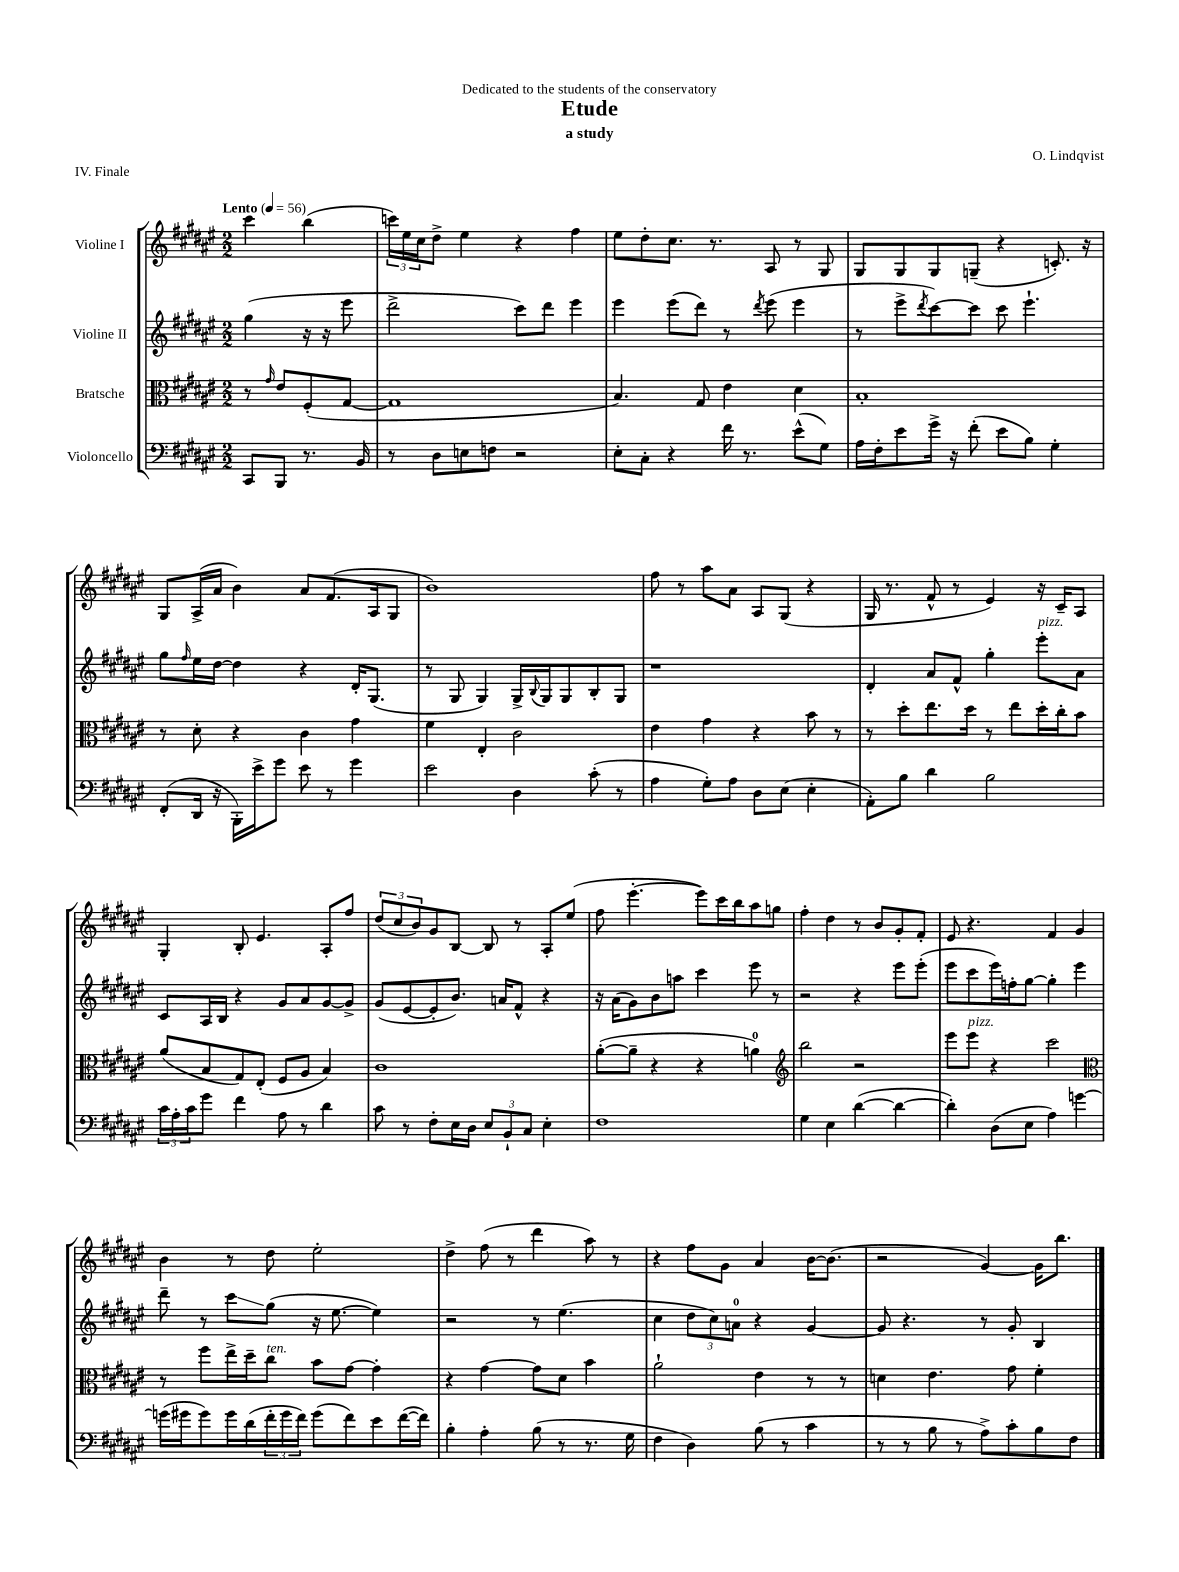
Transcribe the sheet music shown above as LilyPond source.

\header { title = "Etude" composer = "O. Lindqvist" subtitle = "a study" dedication = "Dedicated to the students of the conservatory" piece = "IV. Finale" }
<<
\new StaffGroup <<
\new Staff = "s0" \with { instrumentName = "Violine I" } {
    \clef treble \key fis \major \numericTimeSignature \time 2/2 \partial 2 \tempo "Lento" 4 = 56
    cis'''4 b''4( |
    \tuplet 3/2 { c'''16) eis''16 cis''16 } dis''8-> eis''4 r4 fis''4 |
    eis''8 dis''8-. cis''8. r8. ais8 r8 gis8 |
    gis8 gis8 gis8 g8--( r4 c'8.-.) r16 |
    gis8 ais16->( ais'16 b'4) ais'8 fis'8.( ais16 gis8 |
    b'1) |
    fis''8 r8 ais''8 ais'8 ais8 gis8( r4 |
    gis16 r8. fis'8-^ r8 eis'4) r16 cis'16-- ais8 |
    gis4-. b8-. eis'4. ais8-. fis''8 |
    \tuplet 3/2 { dis''8( cis''8 b'8) } gis'8 b8~ b8 r8 ais8-. eis''8( |
    fis''8 eis'''4.~-. eis'''8) cis'''16 b''16 ais''8 g''8 |
    fis''4-. dis''4 r8 b'8 gis'8-. fis'8-. |
    eis'8 r4. fis'4 gis'4 |
    b'4 r8 dis''8 eis''2-. |
    dis''4-> fis''8( r8 dis'''4 ais''8) r8 |
    r4 fis''8 gis'8 ais'4 b'16~ b'8.( |
    r2 gis'4~) gis'16 b''8. \bar "|." |
}
\new Staff = "s1" \with { instrumentName = "Violine II" } {
    \clef treble \key fis \major \numericTimeSignature \time 2/2 \partial 2
    gis''4( r16 r16 eis'''8 |
    dis'''2-> cis'''8) dis'''8 eis'''4 |
    eis'''4 eis'''8( dis'''8) r8 \acciaccatura { dis'''8 } eis'''8( eis'''4 |
    r8 eis'''8-> \acciaccatura { dis'''8 } cis'''8~) cis'''8 cis'''8 eis'''4.-! |
    gis''8 \grace { fis''16 } eis''16 dis''16~ dis''4 r4 dis'16-. gis8.( |
    r8 gis8 gis4) gis16-> \appoggiatura { b8 } gis16 gis8 b8-. gis8 |
    r1 |
    dis'4-. ais'8 fis'8-^ gis''4-. eis'''8-.^\markup { \italic "pizz." } ais'8 |
    cis'8 ais16 b16 r4 gis'8 ais'8 gis'8~ gis'8-> |
    gis'8( eis'8~ eis'8-. b'8.) a'16 fis'8-^ r4 |
    r16 ais'16( gis'8) b'8 a''8 cis'''4 eis'''8 r8 |
    r2 r4 eis'''8 eis'''8-.( |
    eis'''8 cis'''8 eis'''16) f''16-. gis''8~ gis''4-. eis'''4 |
    dis'''8-- r8 cis'''8\glissando gis''8( r16 eis''8.~ eis''4) |
    r2 r8 eis''4.( |
    cis''4 \tuplet 3/2 { dis''8 cis''8) a'8-0 } r4 gis'4~ |
    gis'8 r4. r8 gis'8-. b4 \bar "|." |
}
\new Staff = "s2" \with { instrumentName = "Bratsche" } {
    \clef alto \key fis \major \numericTimeSignature \time 2/2 \partial 2
    r8 \grace { gis'16 } eis'8 fis8-.( gis8~ |
    gis1 |
    b4.) gis8 eis'4 dis'4 |
    b1-. |
    r8 dis'8-. r4 cis'4 gis'4 |
    fis'4 eis4-. cis'2 |
    eis'4 gis'4 r4 b'8 r8 |
    r8 dis''8-. eis''8. dis''16 r8 eis''8 dis''16-. cis''16-. b'8 |
    ais'8( b8 gis8) eis8-.( fis8 ais8 b4) |
    cis'1 |
    ais'8~-.( ais'8-- r4 r4 a'4-0) |
    \clef treble b''2 r2 |
    eis'''8 eis'''8^\markup { \italic "pizz." } r4 cis'''2 |
    \clef alto r8 fis''8 eis''16-> dis''16-- cis''8^\markup { \italic "ten." } b'8 gis'8~ gis'4-. |
    r4 gis'4~ gis'8 dis'8 b'4 |
    ais'2-! eis'4 r8 r8 |
    d'4 eis'4. gis'8 fis'4-. \bar "|." |
}
\new Staff = "s3" \with { instrumentName = "Violoncello" } {
    \clef bass \key fis \major \numericTimeSignature \time 2/2 \partial 2
    cis,8 b,,8 r8. b,16 |
    r8 dis8 e8 f8 r2 |
    eis8-. cis8-. r4 fis'16 r8. eis'8-^( gis8) |
    ais16 fis16-. eis'8 gis'16-> r16 fis'8-.( eis'8 b8) gis4-. |
    fis,8-.( dis,16 r16 b,,16-.) eis'16-> gis'8 eis'8 r8 gis'4 |
    eis'2 dis4 cis'8-.( r8 |
    ais4 gis8-.) ais8 dis8 eis8( eis4-. |
    ais,8-.) b8 dis'4 b2 |
    \tuplet 3/2 { cis'16 ais16-. cis'16 } gis'8 fis'4 ais8 r8 dis'4 |
    cis'8 r8 fis8-. eis16 dis16 \tuplet 3/2 { eis8 b,8-! cis8 } eis4-. |
    fis1 |
    gis4 eis4 dis'4~( dis'4~ |
    dis'4-.) dis8( eis8 ais4) g'4~ |
    g'16( gis'16 gis'8) gis'16 dis'16( \tuplet 3/2 { fis'16-. gis'16 fis'16) } gis'8( fis'8) eis'8 fis'16~( fis'16) |
    b4-. ais4-. b8( r8 r8. gis16 |
    fis4 dis4) b8( r8 cis'4 |
    r8 r8 b8 r8 ais8->) cis'8-. b8 fis8 \bar "|." |
}
>>
>>
\layout { \context { \Score \remove "Bar_number_engraver" } }
